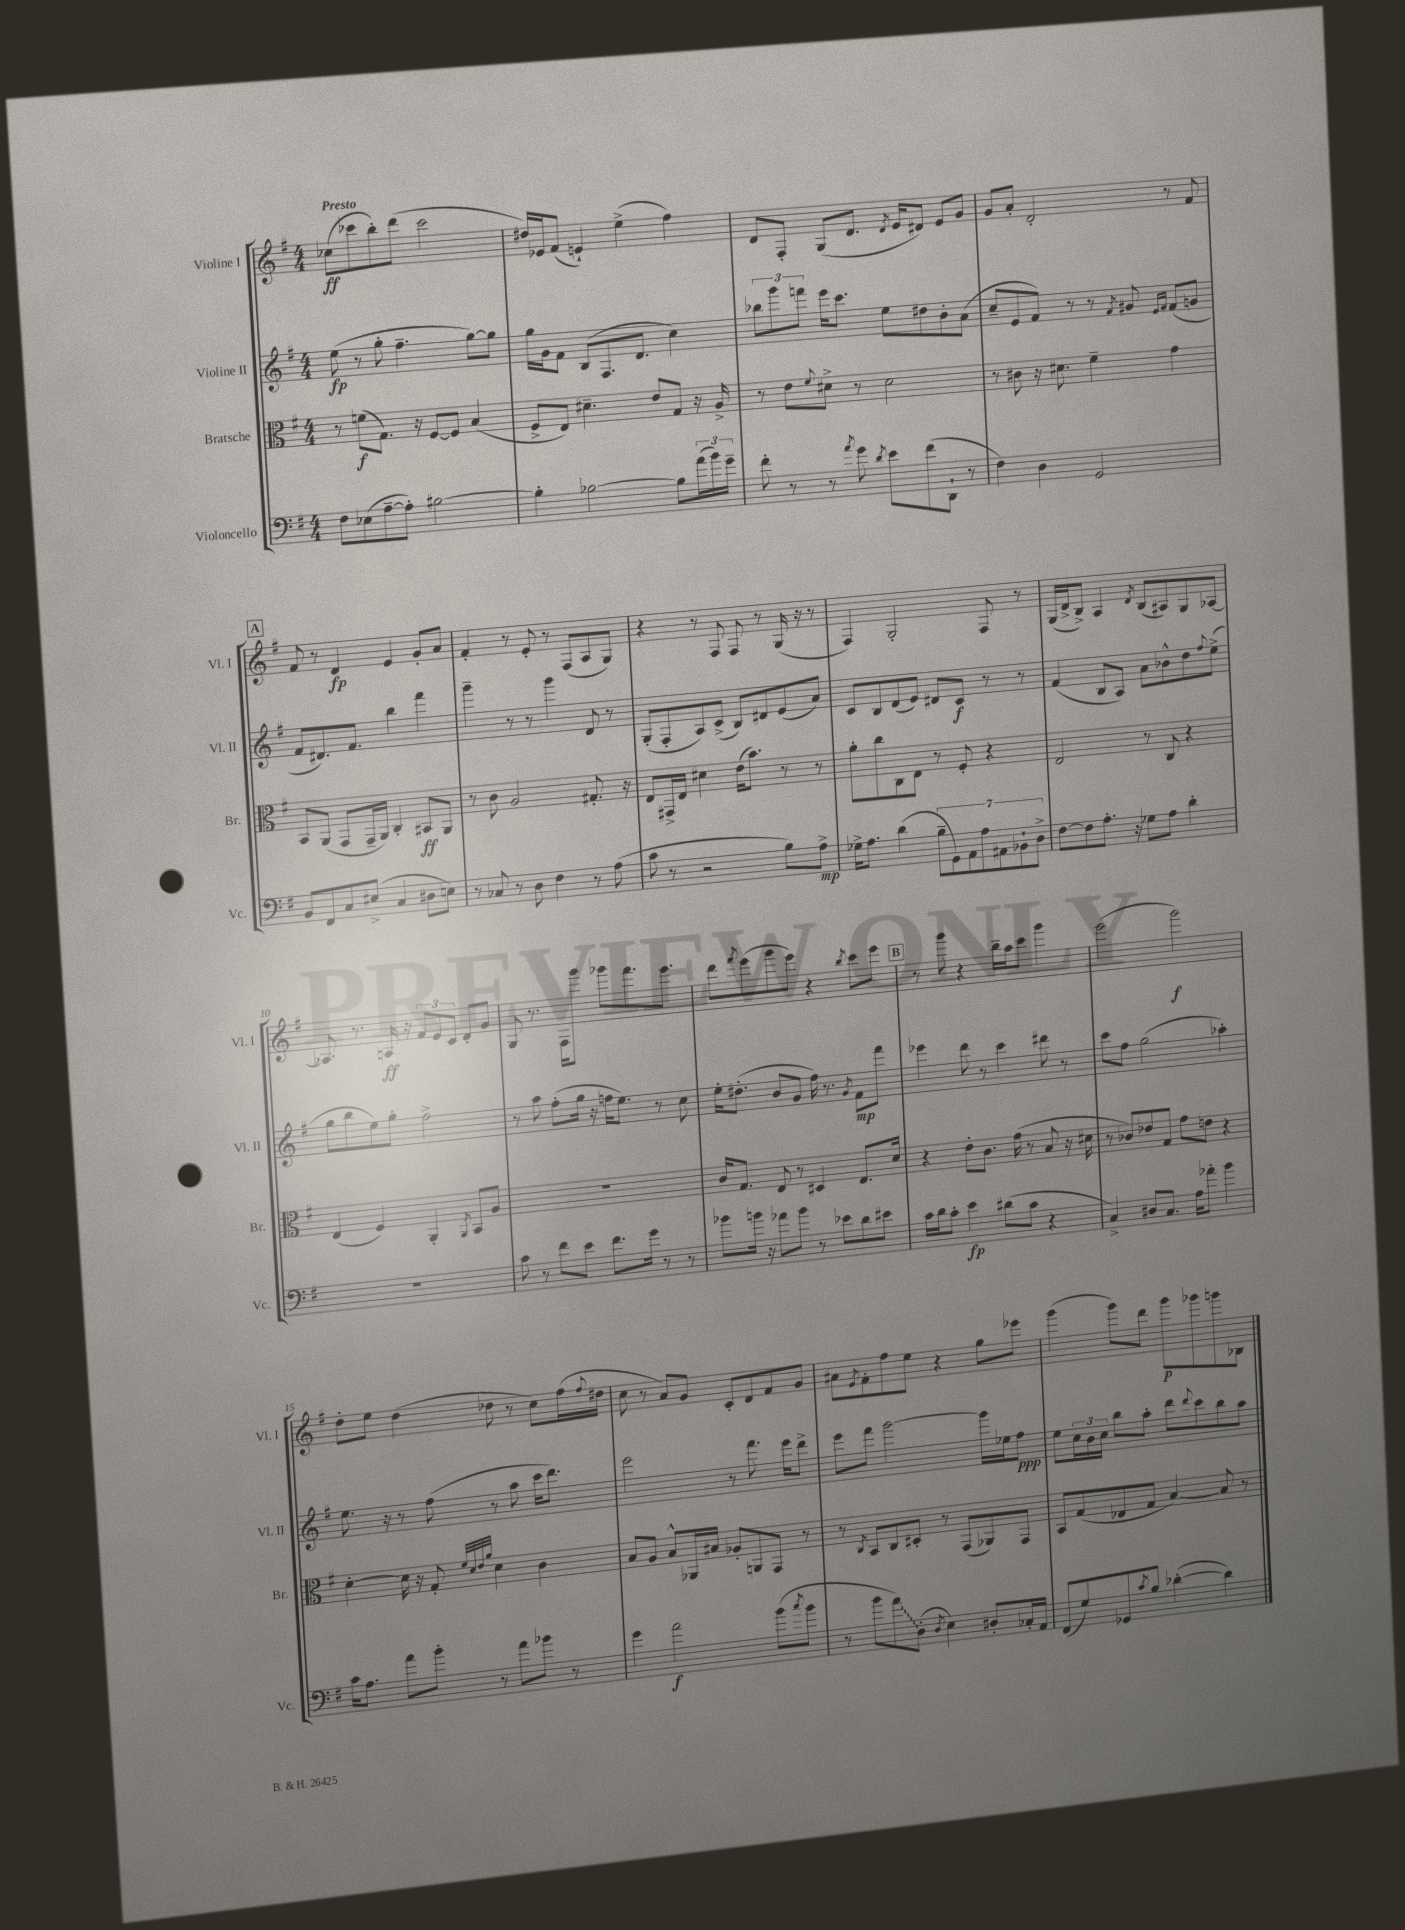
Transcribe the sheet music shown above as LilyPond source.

<<
\new StaffGroup <<
\new Staff = "s0" \with { instrumentName = "Violine I" shortInstrumentName = "Vl. I" } {
    \clef treble \key g \major \numericTimeSignature \time 4/4 \tempo "Presto"
    ces''8\ff( ces'''8 b''8-.) d'''8( ces'''2 |
    dis''16) ees'16 fis'8( e'4-!) e''4->( fis''4) |
    d'8 fis8-. g8( d'8. \acciaccatura { d'8 } e'16 dis'8) e'8 g'8 |
    g'8 a'8-. d'2-. r8 fis'8 |
    \mark \markup { \box "A" } fis'8 r8 d'4\fp e'4 g'8-. a'8 |
    fis'4-. r8 e'8-. r8 fis8( a8 g8) |
    r4 r8 fis8 fis8 r8 g16( r16 r8 |
    fis4) g2-. fis8 r8 |
    g16( d'16-> b8->) a4 \acciaccatura { d'8 } b8( ais8) g8 aes8~ |
    aes8. r8. a16\ff r16 \tuplet 3/2 { fis'8 e'8 c'8 } d'8-. g'8 |
    g8 r8. fis16 g'''8 ges'''8 fis'''8. e'''8. |
    d'''8 \acciaccatura { fis'''8 } e'''8( g'''8 e'''8) r4 \acciaccatura { b''8 } c'''8 e'''8 |
    \mark \markup { \box "B" } r8 g'''8 r4 b''16-- a''16 c'''8 g'''4 |
    e'''2( g'''2\f) |
    d''8-. e''8 d''4( des''8 r8 c''8) fis''16( \appoggiatura { fis''8 } dis''16 |
    c''8 r8 a'8) g'8 c'8-. d'8 fis'8 g'8 |
    ais'8 \acciaccatura { e'8 } fis'8-. fis''8 e''8 r4 g''8 ees'''8 |
    g'''4( g'''8) d'''8 g'''8\p ges'''8 g'''8 bes8 \bar "|." |
}
\new Staff = "s1" \with { instrumentName = "Violine II" shortInstrumentName = "Vl. II" } {
    \clef treble \key g \major \numericTimeSignature \time 4/4
    e''8\fp( r8 g''8-. fis''4.-- g''8~) g''8 |
    g''16 g'16 fis'8 b8( fis8. d'8. c''4) |
    \tuplet 3/2 { bes''8 g'''8 f'''8 } e'''16 c'''8. e''8 dis''8 b'8-. a'8( |
    c''8-- e'8 fis'8) r8 r8 \acciaccatura { fis'8 } gis'8 \grace { e'16 fis'16 } fis'8( g'8 |
    \mark \markup { \box "A" } fis'8 dis'8.) fis'8. b''4 fis'''4 |
    g'''4-- r8 r8 g'''4 d'8 r8 |
    g8-.( fis8-. a8) c'8->( b8) dis'8 e'8( a'8) |
    c'8 b8 d'8( e'8) dis'8 c'8\f r8 r8 |
    fis'4( b8 a8) a'8 bes'8-^ d''8 \appoggiatura { fis''8 } e''8->( |
    g''8 b''8 e''8) g''8-. fis''2-> |
    r8 a''8 fis''8-.( g''16 r16 f''16 e''8.) r8 c''8 |
    e''16-. dis''8.-.( b'8 g'8 fis''16) r8. \acciaccatura { g'8 } fis'8\mp fis'''8 |
    \mark \markup { \box "B" } ees'''4 d'''8 r8 c'''4 dis'''8 r8 |
    c'''8 fis''8 g''2( aes''4-.) |
    e''8. r16 r8 fis''8( r8 a''8 c'''16 d'''8.) |
    e'''2 r8 fis'''8. e'''16 d'''8-> |
    e'''8 fis'''8 g'''2~ g'''16 ees''16 fis''8\ppp |
    e''8 \tuplet 3/2 { c''16 b'16 c''16 } b''8 a''8-. d'''8 \appoggiatura { d'''8 } c'''8 b''8 a''8 \bar "|." |
}
\new Staff = "s2" \with { instrumentName = "Bratsche" shortInstrumentName = "Br." } {
    \clef alto \key g \major \numericTimeSignature \time 4/4
    r8 f'8\f( g8.) r16 fis8~ fis8 b4( |
    fis8-> e8) dis'4.-- e'8 g8 r16 a16-> |
    r8 e'8 \appoggiatura { fis'8 } dis'8-> r8 dis'2 |
    r8 cis'8 r16 dis'8. fis'4-- g'4 |
    \mark \markup { \box "A" } b,8 a,8( g,8 g,16-- a,16) c4-. bis,8\ff a,8 |
    r8 c'8 a2 gis8.-. r16 |
    e8 gis,16-> e16 dis'4 e'16( b'8.) r8 r8 |
    a'8-. c''8 c8 e8 r8 fis8-. r4 |
    e2 r8 c8 r4 |
    e4( fis4) a,4-. \acciaccatura { a,8 } b,8 a8 |
    R1 |
    c'16 g8. e8 r8 dis4 e8. d'16 |
    \mark \markup { \box "B" } r4 e'8-. c'8. g'16( r8 b8 r16 dis'16 |
    r8 ces'8) ees'8 g8 g'8 e'8 r4 |
    d'4~-. d'16 r16 g8-. \grace { fis'32 d'32 e'32 a'32 } d'4 c'4 |
    b8 a8 b8-^ aes,16 bis16 aes8-. a,8 g,8 r8 |
    r8 \acciaccatura { c8 } b,8 c8 dis8-. r8 g,8( aes,8) g,8 |
    b,8 g8( ees8 g8 b4~) b8 r8 \bar "|." |
}
\new Staff = "s3" \with { instrumentName = "Violoncello" shortInstrumentName = "Vc." } {
    \clef bass \key g \major \numericTimeSignature \time 4/4
    fis8 ees8( a8~-- a8-.) bis2~ |
    bis4-. bes2~ bes8 \tuplet 3/2 { a'16( b'16) g'16-- } |
    fis'8-. r8 r8 \acciaccatura { a'8 } g'8 \acciaccatura { d'8 } e'8 fis'8( d,8-! r8 |
    fis4) d4 g,2 |
    \mark \markup { \box "A" } b,8 fis,8 c8 eis8->( c4 dis8 e8) |
    r8 ces8 r8 d8 fis4 r8 a8( |
    c'8 r8 r2 b8) a8->\mp |
    ges16-> a8. d'4( \tuplet 7/4 { b8-- g,8) a,8 a8 ais,8 bes,8-! d8-> } |
    fis8~ fis8 a8.-. r16 ges8 a8 d'4-. |
    R1 |
    c'8 r8 fis'8 e'8 fis'8. g'16 r8 r8 |
    bes'8 b'16 r16 aes'8 b'8 r8 ees'8 d'8 eis'8 |
    \mark \markup { \box "B" } c'16 d'16 c'8-. e'4\fp dis'8( c'8 r4 |
    c4->) dis8 c8. a16 aes'8-. b'4 |
    c'16 a8. a'8 b'8-. r8 a'8 bes'8 r8 |
    g'4 a'2\f b'8( \acciaccatura { c''8 } b'8 |
    r8 b'8 \once \override Glissando.style = #'zigzag a'8\glissando) d8-.( \acciaccatura { d8 } e4) dis8-. ces16-. a,16 |
    fis,8( g8) ges,8 \acciaccatura { c'8 } b8 des'4~-.( des'4) \bar "|." |
}
>>
>>
